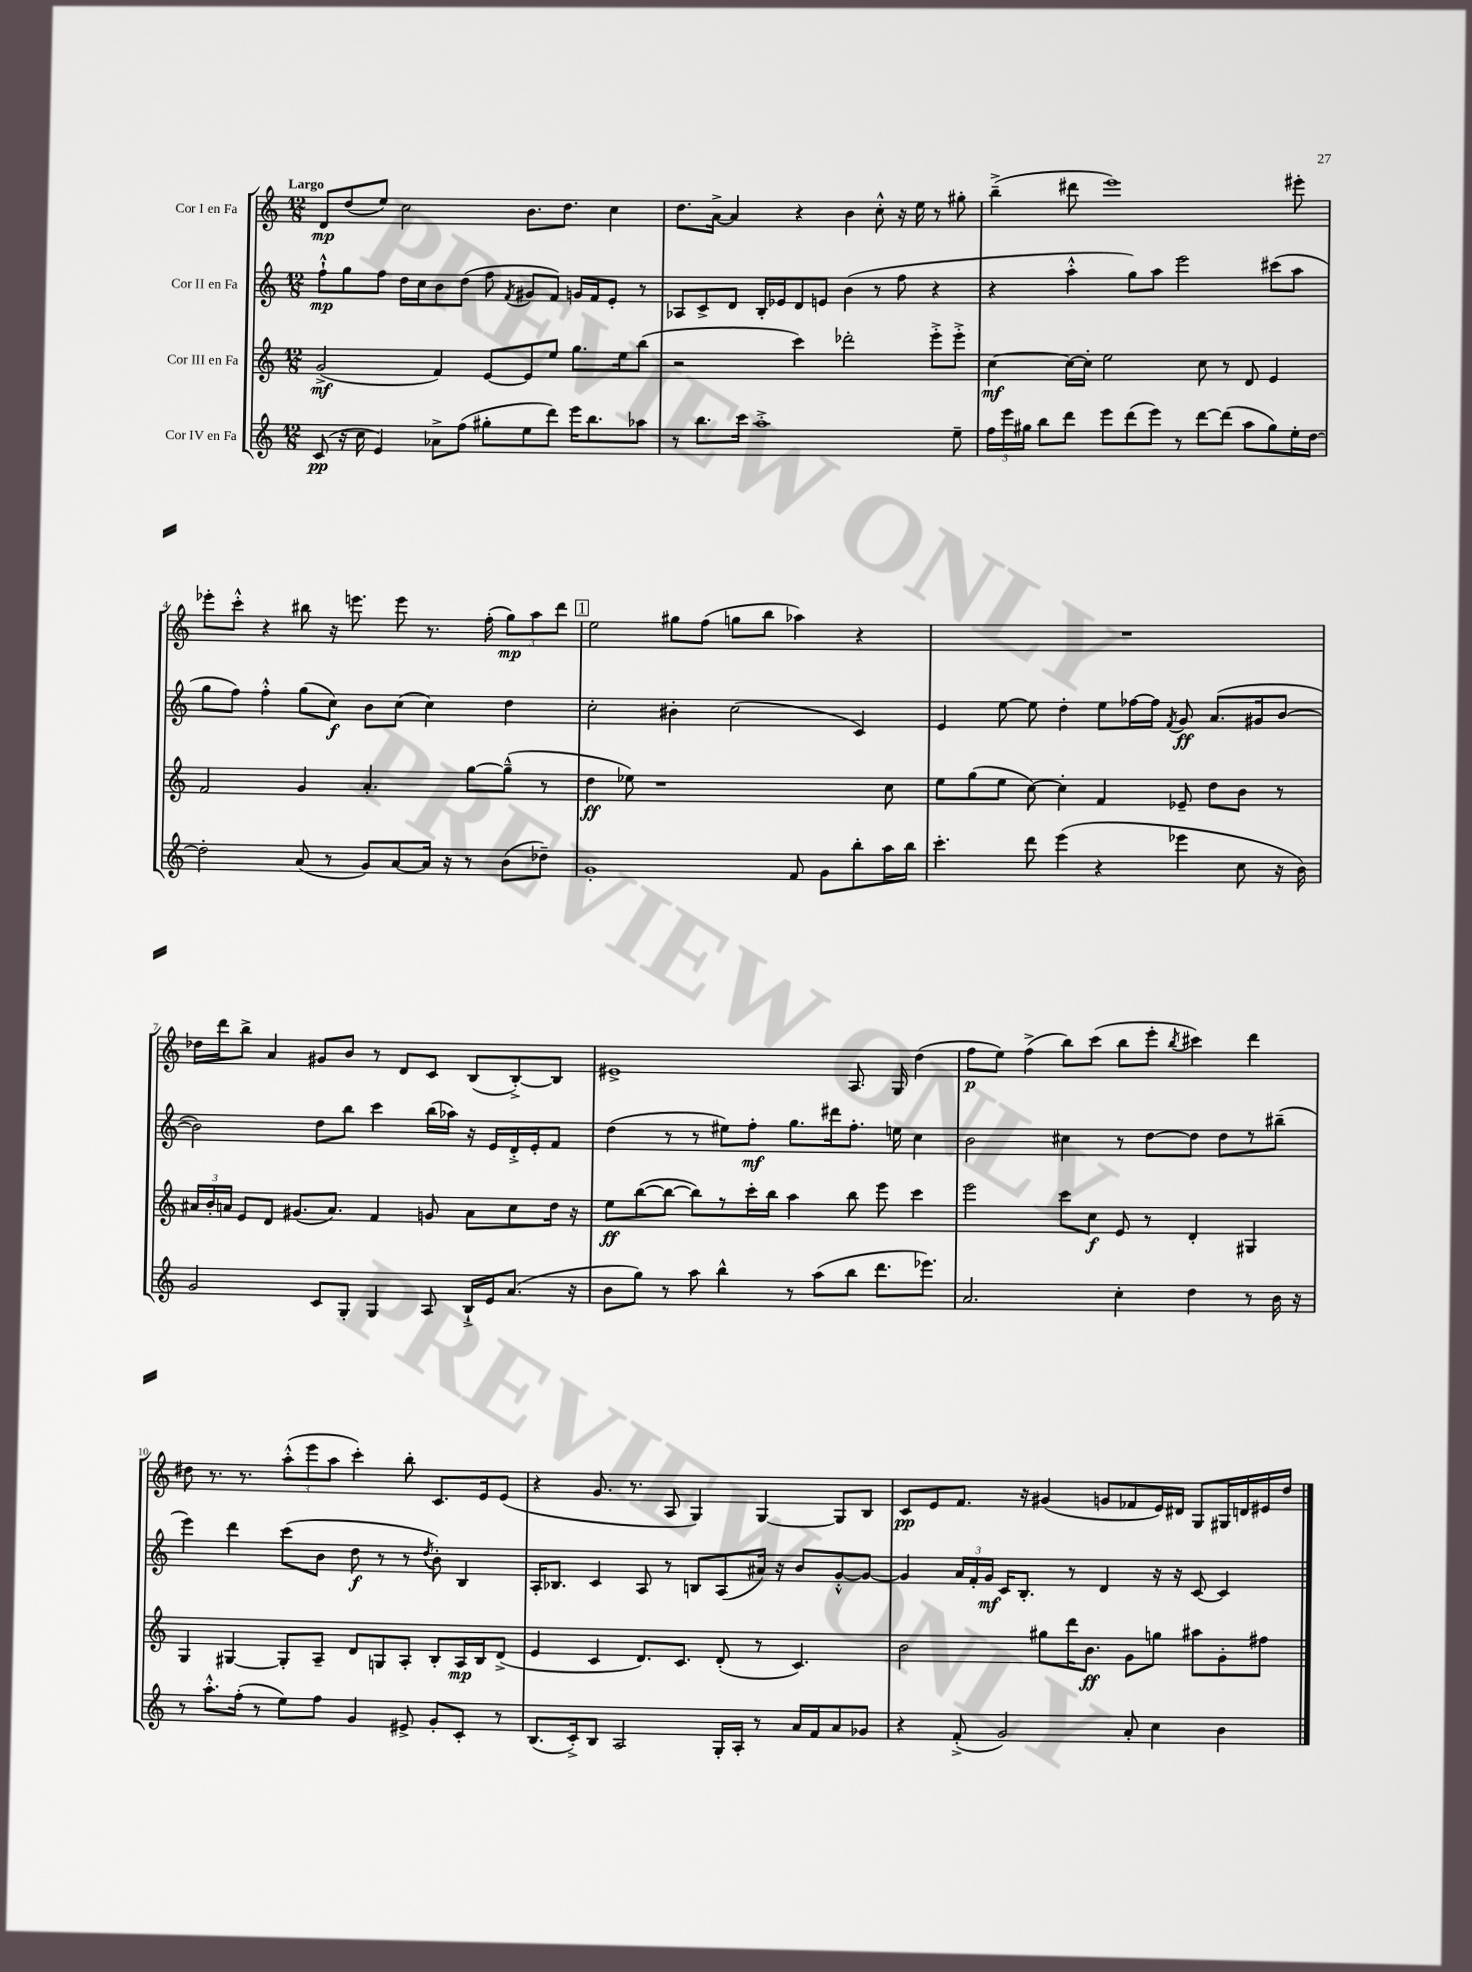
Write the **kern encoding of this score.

**kern	**dynam	**kern	**dynam	**kern	**dynam	**kern	**dynam
*part4	*part4	*part3	*part3	*part2	*part2	*part1	*part1
*staff4	*staff4	*staff3	*staff3	*staff2	*staff2	*staff1	*staff1
*I"Cor IV en Fa	*	*I"Cor III en Fa	*	*I"Cor II en Fa	*	*I"Cor I en Fa	*
*clefG2	*	*clefG2	*	*clefG2	*	*clefG2	*
*k[]	*	*k[]	*	*k[]	*	*k[]	*
*M12/8	*	*M12/8	*	*M12/8	*	*M12/8	*
=1	=1	=1	=1	=1	=1	=1	=1
!	!	!	!	!	!	!LO:TX:a:B:t=Largo	!
(8c/	pp	(2g^/	mf	8ff`^^\L	mp	8d/L	mp
16r	.	.	.	8gg\	.	(8dd/	.
16cc\	.	.	.	.	.	.	.
4e/)	.	.	.	8ff\J	.	8ee/J)	.
.	.	.	.	16dd\LL	.	2cc\	.
.	.	.	.	16cc\J	.	.	.
8a-X^\L	.	4f/)	.	8b\	.	.	.
(8ff\J	.	.	.	(8dd\J	.	.	.
8gg#X'\L	.	[8e/L	.	8ff\	.	.	.
.	.	.	.	8qf/	.	.	.
8ee\	.	8e/]	.	8g#X/L	.	8.b\L	.
8ddd\J)	.	8ee/J	.	8f/J)	.	.	.
.	.	.	.	.	.	8.dd\J	.
16eee\KL	.	8.gg\L	.	16gn/LL	.	.	.
8.bb\	.	.	.	16f/J	.	.	.
.	.	.	.	8e'/J	.	4cc\	.
.	.	16ee\k	.	.	.	.	.
8aa-X\J	.	(8bb\J	.	8r	.	.	.
=2	=2	=2	=2	=2	=2	=2	=2
8r	.	2r	.	8A-X/L	.	8.dd\L	.
8.bb\L	.	.	.	8c^/	.	.	.
.	.	.	.	.	.	[16a^\Jk	.
.	.	.	.	8d/J	.	4a/]	.
16ccc\Jk	.	.	.	.	.	.	.
1aa'^	.	.	.	16B'/LL	.	.	.
.	.	.	.	16e-X/J	.	.	.
.	.	4ccc\)	.	8d/	.	4r	.
.	.	.	.	8en/J	.	.	.
.	.	2ddd-X'\	.	(4b\	.	4b\	.
.	.	.	.	8r	.	8cc'^^\	.
.	.	.	.	8ff\	.	16r	.
.	.	.	.	.	.	16ee\	.
.	.	8eee'^\L	.	4r	.	8r	.
8ee~\	.	8eee'^\J	.	.	.	8gg#X'\	.
=3	=3	=3	=3	=3	=3	=3	=3
24ff\LL	.	[4cc\	mf	4r	.	(4bb~^\	.
24eee\	.	.	.	.	.	.	.
24gg#X\JJ	.	.	.	.	.	.	.
8bb\L	.	.	.	.	.	.	.
8ddd\J	.	16cc\LL_	.	4aa'^^\	.	8ddd#X\	.
.	.	16cc'\JJ]	.	.	.	.	.
8eee\L	.	2ee\	.	.	.	1eee)	.
(8ddd\	.	.	.	8gg\L)	.	.	.
8eee\J)	.	.	.	8aa\J	.	.	.
8r	.	.	.	2eee\	.	.	.
[8ddd\L	.	8cc\	.	.	.	.	.
(8ddd\J]	.	8r	.	.	.	.	.
8aa\L	.	8d/	.	.	.	.	.
8gg#\)	.	4e/	.	(8ccc#X\L	.	.	.
16ee'\L	.	.	.	8aa\J	.	8eee#X'\	.
[16dd\JJ	.	.	.	.	.	.	.
!!LO:LB:g=z
=4	=4	=4	=4	=4	=4	=4	=4
2dd'\]	.	2f/	.	8gg\L	.	8eee-X'\L	.
.	.	.	.	8ff\J)	.	8ccc'^^\J	.
.	.	.	.	4ff'^^\	.	4r	.
(8a/	.	4g/	.	(8gg\L	.	8bb#X\	.
8r	.	.	.	8cc\J)	f	16r	.
.	.	.	.	.	.	8.eeen\	.
8g/L)	.	4.a'/	.	8b\L	.	.	.
[8a/	.	.	.	(8cc\J	.	8eee\	.
16a/Jk]	.	.	.	4cc\)	.	8.r	.
16r	.	.	.	.	.	.	.
8r	.	[8gg\L	.	.	.	.	.
.	.	.	.	.	.	(16ff'\	.
(8b\L	.	(8gg~^^\J]	.	4dd\	.	12gg\L)	mp
.	.	.	.	.	.	12aa\	.
8dd-X~\J)	.	8r	.	.	.	.	.
.	.	.	.	.	.	12ddd\J	.
!!LO:REH:place=s1:t=1
=5	=5	=5	=5	=5	=5	=5	=5
1g'	.	4dd\	ff	2cc'\	.	2ee\	.
.	.	8ee-X\)	.	.	.	.	.
.	.	1r	.	.	.	.	.
.	.	.	.	4b#X'\	.	8gg#X\L	.
.	.	.	.	.	.	(8ff\J	.
.	.	.	.	(2cc\	.	8ggn\L	.
.	.	.	.	.	.	8bb\J	.
8f/	.	.	.	.	.	4aa-X\)	.
8g\L	.	.	.	.	.	.	.
8bb'\	.	.	.	4c/)	.	4r	.
16aa\L	.	8cc\	.	.	.	.	.
16bb\JJ	.	.	.	.	.	.	.
=6	=6	=6	=6	=6	=6	=6	=6
4.ccc'\	.	8ee\L	.	4e/	.	1.r	.
.	.	(8gg\	.	.	.	.	.
.	.	8ee\J	.	[8ee\	.	.	.
8ddd\	.	[8cc\)	.	8ee\]	.	.	.
(4eee\	.	4cc'\]	.	4dd'\	.	.	.
4r	.	4f/	.	8ee\L	.	.	.
.	.	.	.	[16ff-X\L	.	.	.
.	.	.	.	16ff-\JJ]	.	.	.
.	.	.	.	8qf/	.	.	.
4eee-X\	.	8e-X~/	.	8g/	ff	.	.
.	.	8dd\L	.	(8.a/L	.	.	.
8cc\	.	8b\J	.	.	.	.	.
.	.	.	.	16g#X/k	.	.	.
16r	.	8r	.	[8b/J	.	.	.
16b\)	.	.	.	.	.	.	.
!!LO:LB:g=z
=7	=7	=7	=7	=7	=7	=7	=7
2g/	.	24a#X/LL	.	2b\])	.	16dd-X\LL	.
.	.	24b'/	.	.	.	.	.
.	.	.	.	.	.	16ddd\J	.
.	.	24an/JJ	.	.	.	.	.
.	.	8e/L	.	.	.	8bb^\J	.
.	.	8d/J	.	.	.	4a/	.
.	.	(8.g#X/L	.	.	.	.	.
8c/L	.	.	.	8dd\L	.	8g#X/L	.
.	.	8.a/J)	.	.	.	.	.
8G'/J	.	.	.	8bb\J	.	8b/J	.
4G/	.	4f/	.	4ccc\	.	8r	.
.	.	.	.	.	.	8d/L	.
8A/	.	8gn/	.	(16bb\LL	.	8c/J	.
.	.	.	.	16aa-X\JJ)	.	.	.
16B`^/LL	.	8a\L	.	16r	.	(8B/L	.
16e/J	.	.	.	16e/LL	.	.	.
(8.a/J	.	8cc\	.	16d'^/	.	[8B'^/)	.
.	.	.	.	16e'/J	.	.	.
.	.	16dd\Jk	.	8f/J	.	8B/J]	.
16r	.	16r	.	.	.	.	.
=8	=8	=8	=8	=8	=8	=8	=8
8b\L	.	8ee\L	ff	(4dd\	.	1e#X^	.
8gg\J)	.	([8bb\	.	.	.	.	.
8r	.	8bb\J_	.	8r	.	.	.
8aa\	.	8bb\L])	.	8r	.	.	.
4bb^^\	.	8r	.	8ee#X\L)	.	.	.
.	.	16ccc'\L	.	8ff'\J	mf	.	.
.	.	16bb\JJ	.	.	.	.	.
8r	.	4aa\	.	8.gg\L	.	.	.
(8aa\L	.	.	.	.	.	.	.
.	.	.	.	16ddd#X\k	.	.	.
8bb\J	.	8bb\	.	8.ff'\J	.	8.A/	.
8.ddd\L	.	8eee\	.	.	.	.	.
.	.	.	.	16een\	.	16G/	.
.	.	4ccc\	.	4cc\	.	(4dd\	.
8.eee-X\J)	.	.	.	.	.	.	.
=9	=9	=9	=9	=9	=9	=9	=9
2.a/	.	2eee\	.	2b\	.	8ff\L	p
.	.	.	.	.	.	8ee\J)	.
.	.	.	.	.	.	(4ff^\	.
.	.	8ccc\L	.	4cc#X\	.	8bb\L)	.
.	.	8cc\J	f	.	.	(8ccc\J	.
4cc'\	.	8e/	.	8r	.	8bb\L	.
.	.	8r	.	[8dd\L	.	8eee'\J	.
.	.	.	.	.	.	8qbb/	.
4dd\	.	4d'/	.	8dd\J]	.	4ccc#X\)	.
.	.	.	.	8dd\L	.	.	.
8r	.	4G#X/	.	8r	.	4ddd\	.
16b\	.	.	.	(8bb#X~\J	.	.	.
16r	.	.	.	.	.	.	.
!!LO:LB:g=z
=10	=10	=10	=10	=10	=10	=10	=10
8r	.	4G/	.	4eee\)	.	8dd#X\	.
8.aa'^^\L	.	.	.	.	.	8.r	.
.	.	[4G#X/	.	4ddd\	.	.	.
(16ff'\Jk	.	.	.	.	.	8.r	.
8r	.	.	.	.	.	.	.
8ee\L)	.	8G#'/L]	.	(8ccc\L	.	(12aa'^^\L	.
.	.	.	.	.	.	12eee\	.
8ff\J	.	8A~/J	.	8b\J	.	.	.
.	.	.	.	.	.	12aa\J	.
4g/	.	8d/L	.	8dd\	f	4ccc'\)	.
.	.	8Gn/	.	8r	.	.	.
8e#X^/	.	8A'/J	.	8r	.	8bb'\	.
.	.	.	.	8qdd/	.	.	.
8g'/L	.	8B'/L	.	8b'\)	.	8.c/L	.
8c'/J	.	16A/L	mp	4B/	.	.	.
.	.	16B/J	.	.	.	16e/k	.
8r	.	(8d^/J	.	.	.	(8e/J	.
=11	=11	=11	=11	=11	=11	=11	=11
(8.B/L	.	4e/	.	16A'/KL	.	4r	.
.	.	.	.	8.B-X/J	.	.	.
16c'^/k)	.	.	.	.	.	.	.
8B/J	.	4c/	.	4c/	.	8.g/	.
2A/	.	.	.	.	.	.	.
.	.	.	.	.	.	8.r	.
.	.	8.d/L)	.	8A/	.	.	.
.	.	.	.	8r	.	8A/	.
.	.	8.c/J	.	.	.	.	.
.	.	.	.	8Bn/L	.	4G/)	.
16G'/LL	.	(8d'/	.	(8A/	.	.	.
16A'/JJ	.	.	.	.	.	.	.
8r	.	8r	.	16a#X/Jk)	.	[4G/	.
.	.	.	.	16r	.	.	.
16a/LL	.	4.c/)	.	8b/L	.	.	.
16f/J	.	.	.	.	.	.	.
8a/	.	.	.	[8g'^^/	.	8G/L]	.
8g-X/J	.	.	.	8g/J_	.	8B/J	.
=12	=12	=12	=12	=12	=12	=12	=12
4r	.	2b\	.	4g/]	.	8c/L	pp
.	.	.	.	.	.	8e/	.
(8f'^/	.	.	.	24a/LL	.	8.f/J	.
.	.	.	.	24f'/	.	.	.
.	.	.	.	24g/JJ	mf	.	.
2g/)	.	.	.	16c/KL	.	.	.
.	.	.	.	8.B'/J	.	16r	.
.	.	8gg#X\L	.	.	.	(4g#X/	.
.	.	16ddd\K	.	8r	.	.	.
.	.	8.b\J	ff	.	.	.	.
.	.	.	.	4d/	.	8gn/L	.
8a'/	.	8g\L	.	.	.	8f-X/	.
4cc\	.	8ggn\J	.	16r	.	16e/L)	.
.	.	.	.	16r	.	16d#X/JJ	.
.	.	8aa#X\L	.	[8c/	.	8G/L	.
4b\	.	8g'\	.	4c/]	.	16G#X/L	.
.	.	.	.	.	.	16dn/	.
.	.	8ff#X\J	.	.	.	16e#X/	.
.	.	.	.	.	.	16dd/JJ	.
==	==	==	==	==	==	==	==
*-	*-	*-	*-	*-	*-	*-	*-
